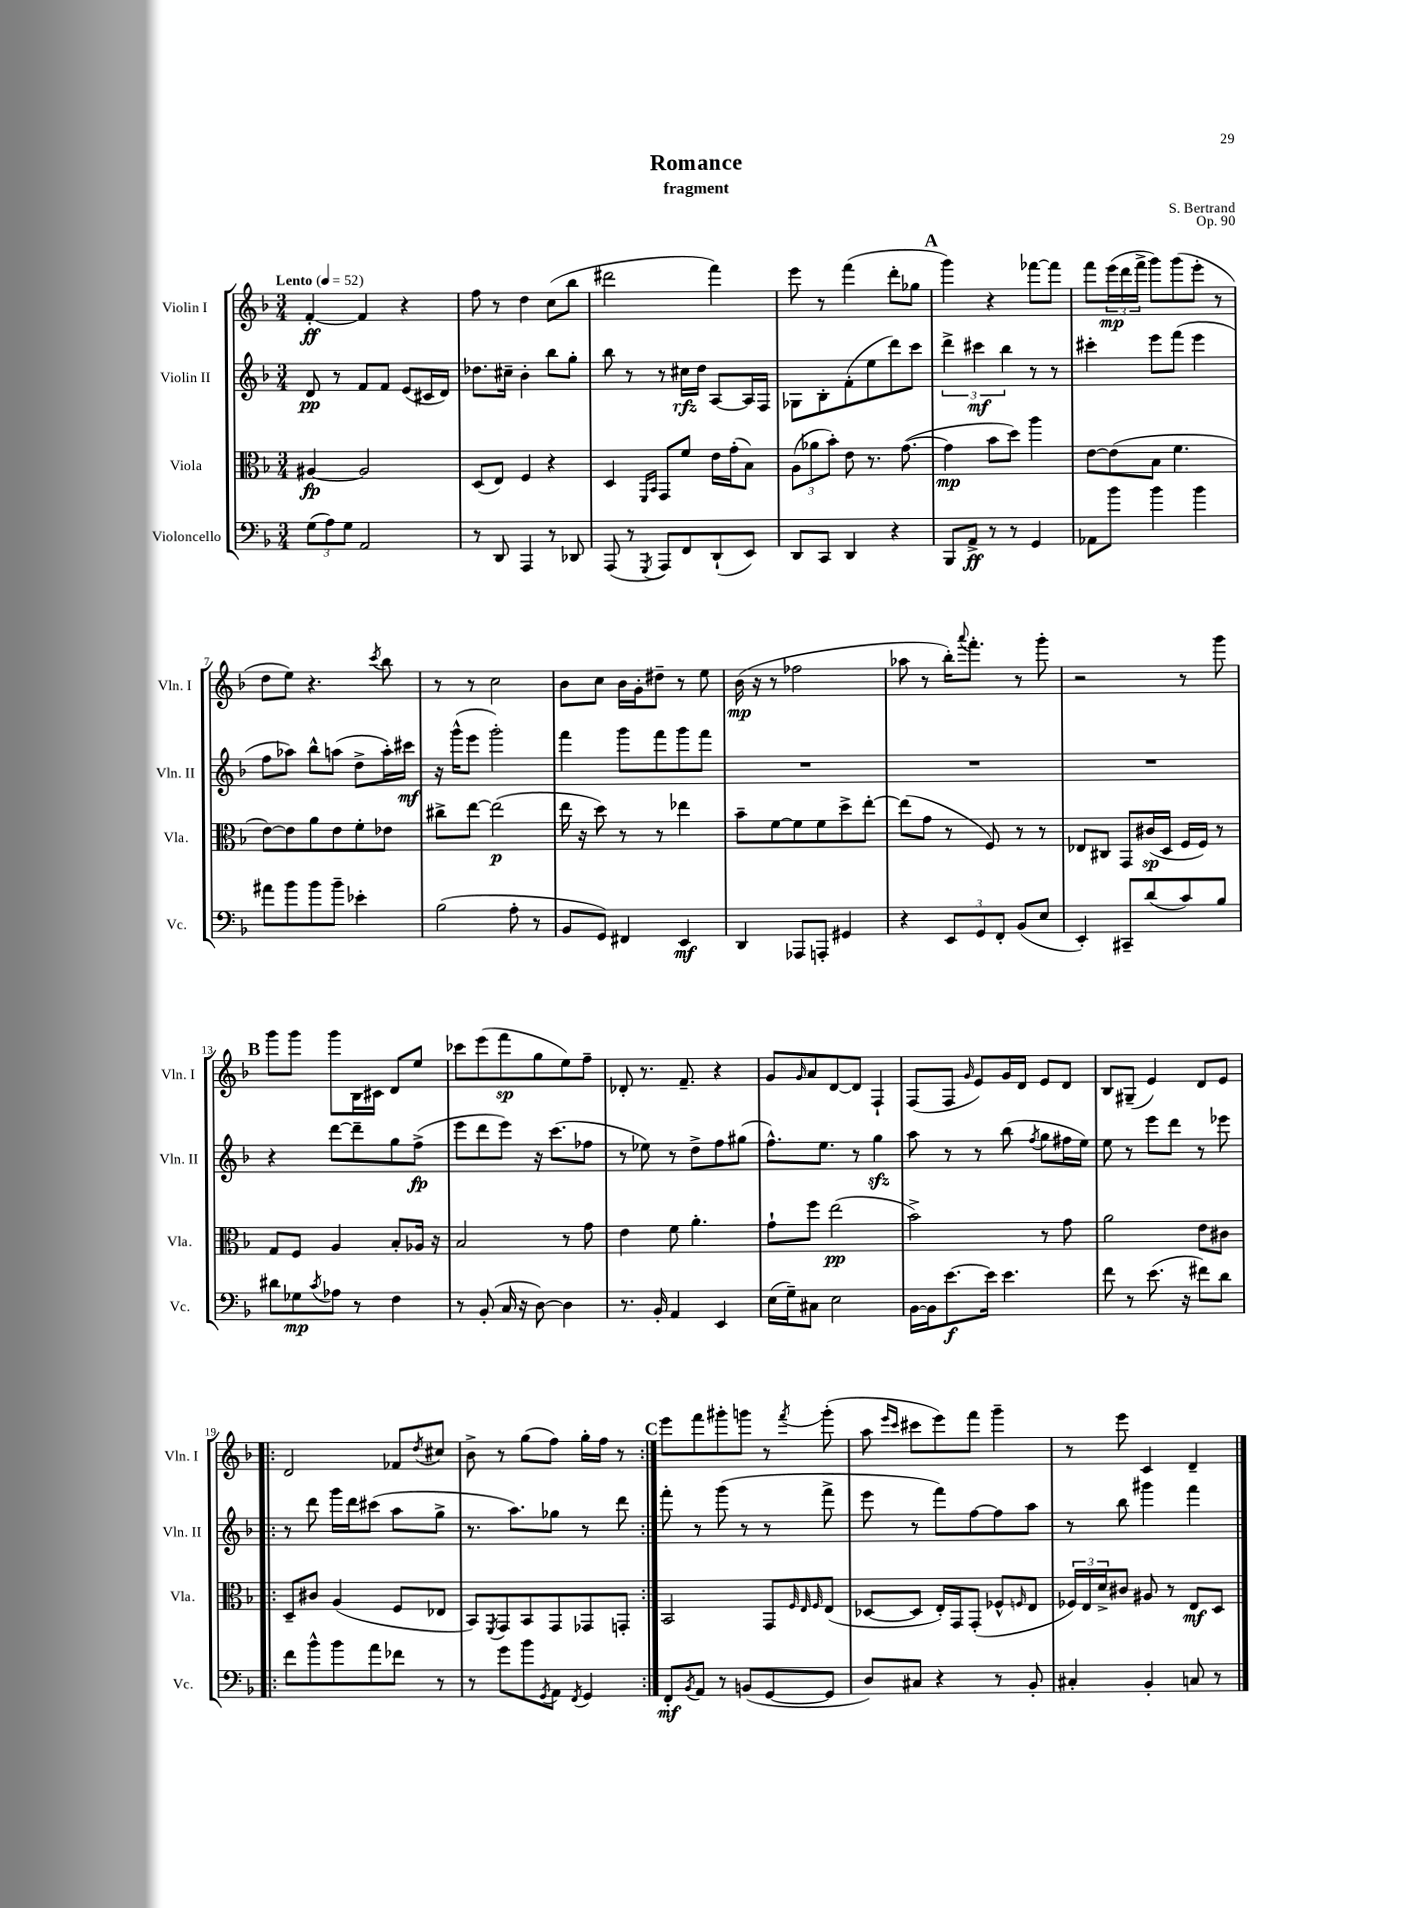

**kern	**kern	**kern	**kern
*staff4	*staff3	*staff2	*staff1
*clefF4	*clefC3	*clefG2	*clefG2
*k[b-]	*k[b-]	*k[b-]	*k[b-]
*M3/4	*M3/4	*M3/4	*M3/4
*MM52	*MM52	*MM52	*MM52
(12G	[4A#	8d	[4f'
12A)	.	.	.
.	.	8r	.
12G	.	.	.
2AA	2A#]	8f	4f]
.	.	8f	.
.	.	(8e	4r
.	.	16c#	.
.	.	16d)	.
=	=	=	=
8r	(8D	8.dd-	8ff
8DD	8E)	.	8r
.	.	16cc#~	.
4AAA	4F	4b-'	4dd
8r	4r	8bb-	(8cc
8DD-	.	8gg'	8bb-
=	=	=	=
(8AAA	4D	8bb-	2ddd#
8r	.	8r	.
.	16qqFF	.	.
8qGGG	16qqBB-	.	.
8AAA)	8GG	8r	.
8FF	8f	16cc#	.
.	.	16dd	.
(8DD`	16e	[8A	4fff)
.	(16g'	.	.
8EE)	8B-)	16A]	.
.	.	16F	.
=	=	=	=
8DD	(12A	8G-	8eee
.	12a-	.	.
8CC	.	8B-'	8r
.	12b-')	.	.
4DD	8e	(8f'	(4fff
.	8.r	8ee	.
4r	.	8ddd)	8ddd'
.	([8.g	.	.
.	.	8ccc	8gg-
=	=	=	=
8BBB-	4g]	6ddd^	4ggg)
8AA^	.	.	.
.	.	6ccc#	.
8r	8b-	.	4r
.	.	6bb-	.
8r	8dd)	.	.
4GG	4aa	8r	[8fff-
.	.	8r	8fff-]
=	=	=	=
8AA-	[8e	4ccc#'	8fff
8b-	(8e]	.	(24eee
.	.	.	24ddd
.	.	.	24fff^
4b-	8B-	8eee	8ggg)
.	4.f	(8fff	(8ggg
4b-	.	4eee	8eee'
.	.	.	8r
=	=	=	=
8a#	[8e)	8ff	8dd
8b-	8e]	8aa-)	8ee)
8b-	8a	8bb-^^	4.r
8b-~	8e	(8aa	.
4e-'	8f'	8dd^	.
.	.	.	8qccc
.	8e-	16aa')	8bb-
.	.	16ccc#	.
=	=	=	=
(2B-	8cc#^	16r	8r
.	.	(16ggg^^	.
.	[8ee	8eee	8r
.	(2ee]	2ggg')	2cc
8A'	.	.	.
8r	.	.	.
=	=	=	=
8BB-	16ee	4fff	8b-
.	16r	.	.
8GG)	8dd)	.	8cc
4FF#	8r	8ggg	16b-
.	.	.	16g'
.	8r	8fff	8dd#~
4EE	4ee-	8ggg	8r
.	.	8fff	8ee
=	=	=	=
4DD	8b-~	2.r	(16b-
.	.	.	16r
.	[8f	.	8r
8AAA-	8f]	.	2ff-
8AAA'	8f	.	.
4GG#	8dd^	.	.
.	[8ee'	.	.
=	=	=	=
4r	(8ee]	2.r	8aa-
.	8g	.	8r
12EE	8r	.	16bb-')
.	.	.	8qqaaa
.	.	.	8.fff'
12GG	.	.	.
.	8F)	.	.
12FF'	.	.	.
(8BB-	8r	.	8r
8E	8r	.	8ggg'
=	=	=	=
4EE')	8E-	2.r	2r
.	8C#	.	.
8CC#~	8GG	.	.
(8d	(16c#	.	.
.	16D	.	.
8c)	16F	.	8r
.	16F)	.	.
8B-	8r	.	8ggg
=	=	=	=
8d#	8G	4r	8ggg
8G-	8F	.	8ggg
8qc	.	.	.
8A-	4A	[8ddd	8ggg
8r	.	8ddd~]	16B-
.	.	.	16c#
4F	8B-'	8gg	8d
.	16A-	(8ff^	8ee
.	16r	.	.
=	=	=	=
8r	2B-	8eee	8ccc-
(8BB-'	.	8ddd	(8eee
16C	.	8eee)	8fff
16r	.	.	.
[8D)	.	16r	8gg
.	.	(8.ccc	.
4D]	8r	.	8ee)
.	8g	8ff-	8ff~
=	=	=	=
8.r	4e	8r	8d-'
.	.	8ee-)	8.r
16BB-'	.	.	.
4AA	8f	8r	.
.	.	.	8.f~
.	4.a'	8dd^	.
4EE	.	8ff	4r
.	.	(8gg#	.
=	=	=	=
(16E	8g`	8.ff^^)	8g
16G~)	.	.	.
.	.	.	16qqg
8C#	8ff	.	8a
.	.	8.ee	.
2E	(2ee	.	[8d
.	.	8r	8d]
.	.	4gg	4F`
=	=	=	=
[16BB-	2b-^)	8aa	(8F
16BB-]	.	.	.
[8.e	.	8r	8F
.	.	.	16qqg
.	.	8r	8e)
16e]	.	.	.
4.e	.	(8bb-	16g
.	.	.	16d
.	.	8qff	.
.	8r	8gg	8e
.	8g	16ff#	8d
.	.	16ee)	.
=	=	=	=
8f	2a	8ee	8B-
8r	.	8r	(8G#~
(8.e	.	8eee	4e)
.	.	8ddd	.
16r	.	.	.
8f#)	8e	8r	8d
8d	8c#	8eee-	8e
=!|:	=!|:	=!|:	=!|:
8f	8D~	8r	2d
8b-^^	8c#	8ddd	.
8b-	(4A	16ggg	.
.	.	16ddd	.
8a	.	(8ccc#	.
8f-	8F	8aa	8f-
.	.	.	8qdd
8r	8E-	8gg^	8cc#
=	=	=	=
8r	8BB-)	8.r	8b-^
.	8qFF	.	.
8g	8GG	.	8r
.	.	8.aa)	.
8b-	8BB-	.	(8gg
8qGG	.	.	.
8AA	8GG	8gg-	8ff)
8qFF	.	.	.
4GG	8GG-	8r	16gg'
.	.	.	16ff
.	8GG'	8ddd	8r
=:|!	=:|!	=:|!	=:|!
8FF'	2BB-	8fff'	8eee
8qBB-	.	.	.
8AA	.	8r	8fff
8r	.	(8ggg	8ggg#'
(8BB	.	8r	8ggg
[8GG	8GG	8r	8r
.	32qqF	.	.
.	32qqE	.	.
.	32qqF	.	8qfff
8GG]	(8E	8fff^	(8ggg'
=	=	=	=
8D)	[8D-	8eee	8aa
.	.	.	16qqeee
.	.	.	16qqccc
8C#	8D-]	8r	8ccc#
4r	16E')	8fff)	8eee)
.	16GG	.	.
.	(8GG'	[8ff	8fff
8r	8F-^^	8ff]	4ggg~
.	16qqF	.	.
8BB-'	8E	8aa	.
=	=	=	=
4C#'	24F-)	8r	8r
.	24E	.	.
.	24d^	.	.
.	8c#	8bb-	8eee
4BB-'	8A#	4ggg#	4c
.	8r	.	.
8C	8E	4fff	4d~
8r	8D	.	.
==	==	==	==
*-	*-	*-	*-
